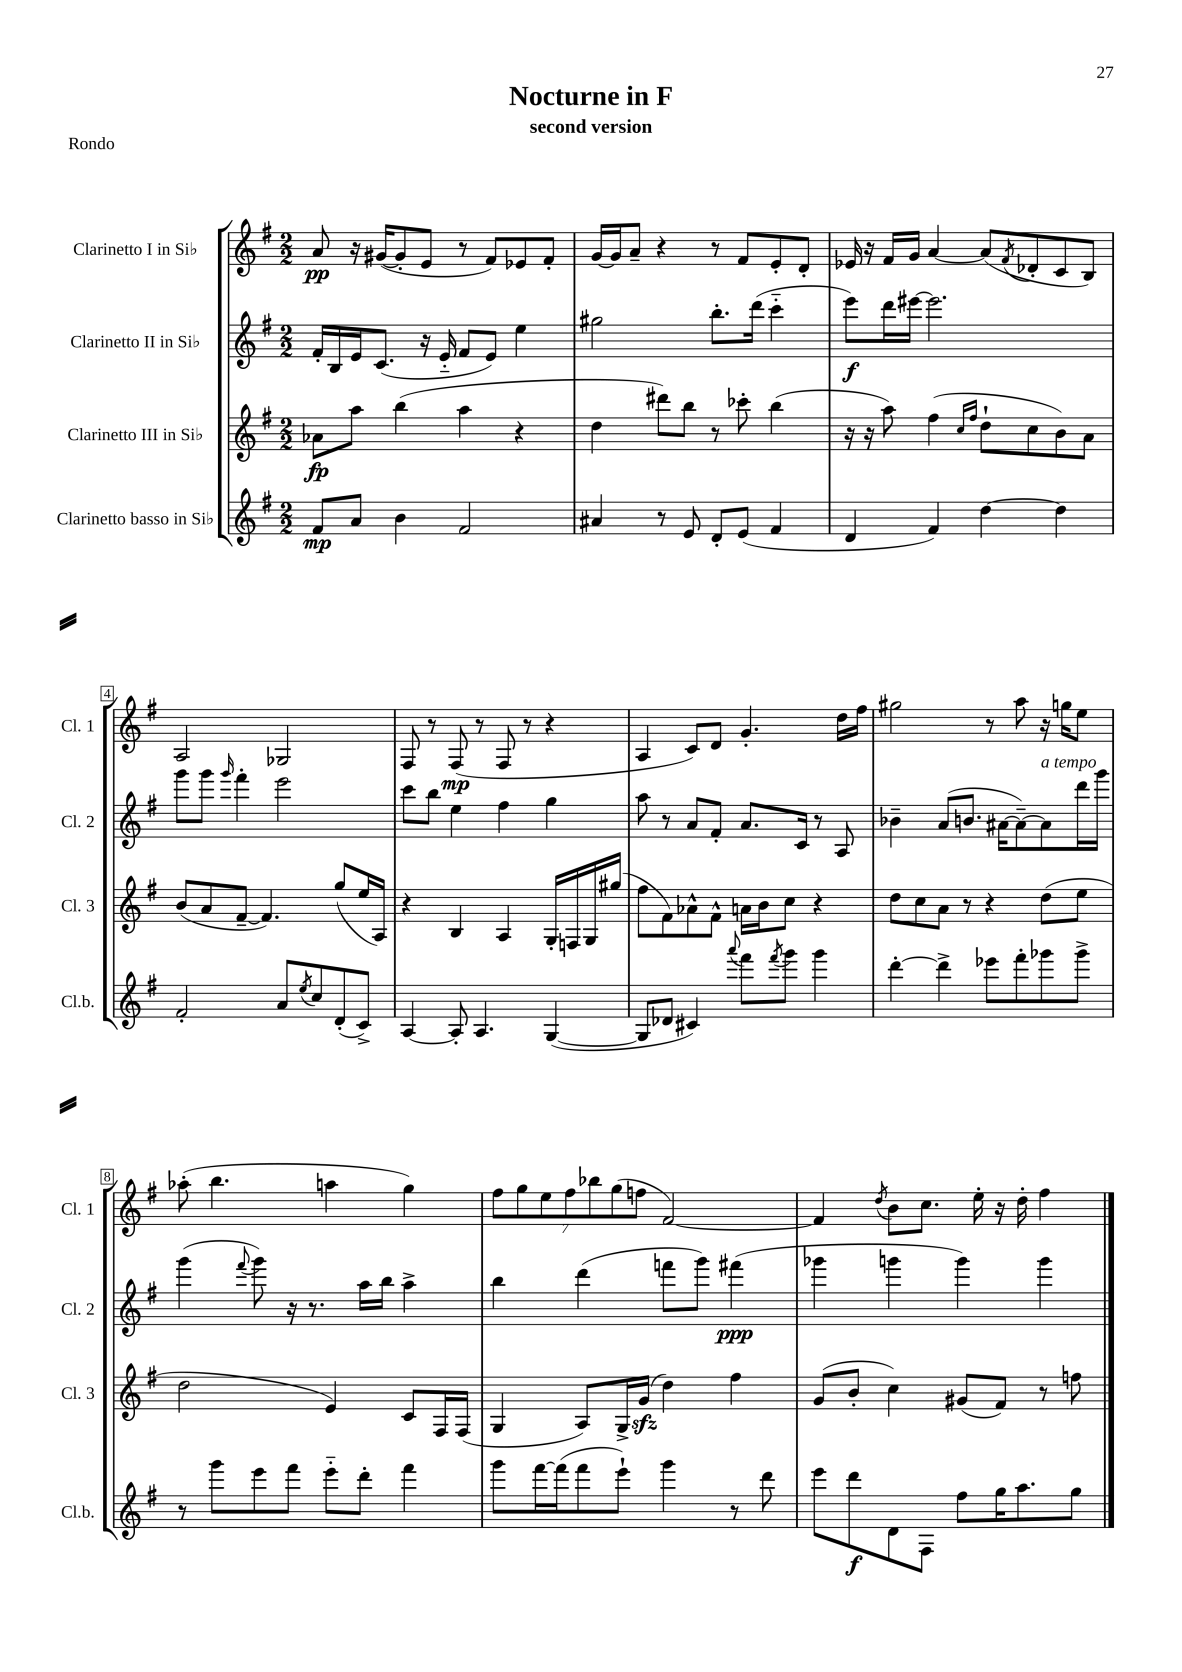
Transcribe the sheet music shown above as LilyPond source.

\header { title = "Nocturne in F" subtitle = "second version" piece = "Rondo" }
<<
\new StaffGroup <<
\new Staff = "s0" \with { instrumentName = "Clarinetto I in Sib" shortInstrumentName = "Cl. 1" } {
    \clef treble \key g \major \numericTimeSignature \time 2/2
    a'8\pp r16 gis'16~( gis'8-. e'8 r8 fis'8) ees'8 fis'8-. |
    g'16~ g'16 a'8-- r4 r8 fis'8 e'8-. d'8-. |
    ees'16 r16 fis'16 g'16 a'4~ a'8( \acciaccatura { fis'8 } des'8-. c'8 b8) |
    a2 ges2 |
    fis8 r8 fis8\mp( r8 fis8 r8 r4 |
    a4 c'8) d'8 g'4.-. d''16 fis''16 |
    gis''2 r8 a''8 r16 g''16 e''8 |
    aes''8-.( b''4. a''4 g''4) |
    \tuplet 7/4 { fis''8 g''8 e''8 fis''8 bes''8 g''8( f''8 } fis'2~) |
    fis'4 \acciaccatura { d''8 } b'8 c''8. e''16-. r16 d''16-. fis''4 \bar "|." |
}
\new Staff = "s1" \with { instrumentName = "Clarinetto II in Sib" shortInstrumentName = "Cl. 2" } {
    \clef treble \key g \major \numericTimeSignature \time 2/2
    fis'16-. b16 e'16 c'8.( r16 e'16-_ fis'8 e'8) e''4 |
    gis''2 b''8.-. d'''16( c'''4-_ |
    e'''8\f) d'''16 eis'''16~ eis'''2. |
    g'''8 g'''8 \grace { g'''16 } fis'''4-. e'''2 |
    c'''8 b''8 e''4 fis''4 g''4 |
    a''8 r8 a'8 fis'8-. a'8. c'16 r8 a8 |
    bes'4-- a'8( b'8. ais'16~ ais'8~--) ais'8^\markup { \italic "a tempo" } d'''16 g'''16 |
    g'''4( \appoggiatura { fis'''8 } g'''8) r16 r8. a''16 b''16 a''4-> |
    b''4 d'''4( f'''8 g'''8) fis'''4\ppp( |
    ges'''4 g'''4 g'''4) g'''4 \bar "|." |
}
\new Staff = "s2" \with { instrumentName = "Clarinetto III in Sib" shortInstrumentName = "Cl. 3" } {
    \clef treble \key g \major \numericTimeSignature \time 2/2
    aes'8\fp a''8 b''4( a''4 r4 |
    d''4 dis'''8) b''8 r8 ces'''8-. b''4( |
    r16 r16 a''8) fis''4( \grace { c''16 fis''16 } d''8-! c''8 b'8) a'8 |
    b'8( a'8 fis'8~-- fis'4.) g''8( e''16 a16) |
    r4 b4 a4 g16-. f16 g16 gis''16( |
    fis''8 fis'8) aes'8-^ fis'8-^ a'16 b'16 c''8 r4 |
    d''8 c''8 a'8 r8 r4 d''8( e''8 |
    d''2 e'4) c'8 fis16 fis16( |
    g4 a8) g16-> g'16\sfz( d''4) fis''4 |
    g'8( b'8-. c''4) gis'8( fis'8) r8 f''8 \bar "|." |
}
\new Staff = "s3" \with { instrumentName = "Clarinetto basso in Sib" shortInstrumentName = "Cl.b." } {
    \clef treble \key g \major \numericTimeSignature \time 2/2
    fis'8\mp a'8 b'4 fis'2 |
    ais'4 r8 e'8 d'8-. e'8( fis'4 |
    d'4 fis'4) d''4~ d''4 |
    fis'2-. a'8 \acciaccatura { e''8 } c''8 d'8-.( c'8->) |
    a4~ a8-. a4. g4~( |
    g8 des'8 cis'4) \appoggiatura { a'''8 } fis'''8 \acciaccatura { fis'''8 } g'''8 g'''4 |
    d'''4~-. d'''4-> ees'''8 fis'''8-. ges'''8 ges'''8-> |
    r8 g'''8 e'''8 fis'''8 e'''8-_ d'''8-. fis'''4 |
    g'''8 fis'''16~ fis'''16( fis'''8 e'''8-!) g'''4 r8 d'''8 |
    e'''8 d'''8\f d'8 fis8 fis''8 g''16 a''8. g''8 \bar "|." |
}
>>
>>
\layout { \context { \Score \override BarNumber.stencil = #(make-stencil-boxer 0.1 0.3 ly:text-interface::print) } }
